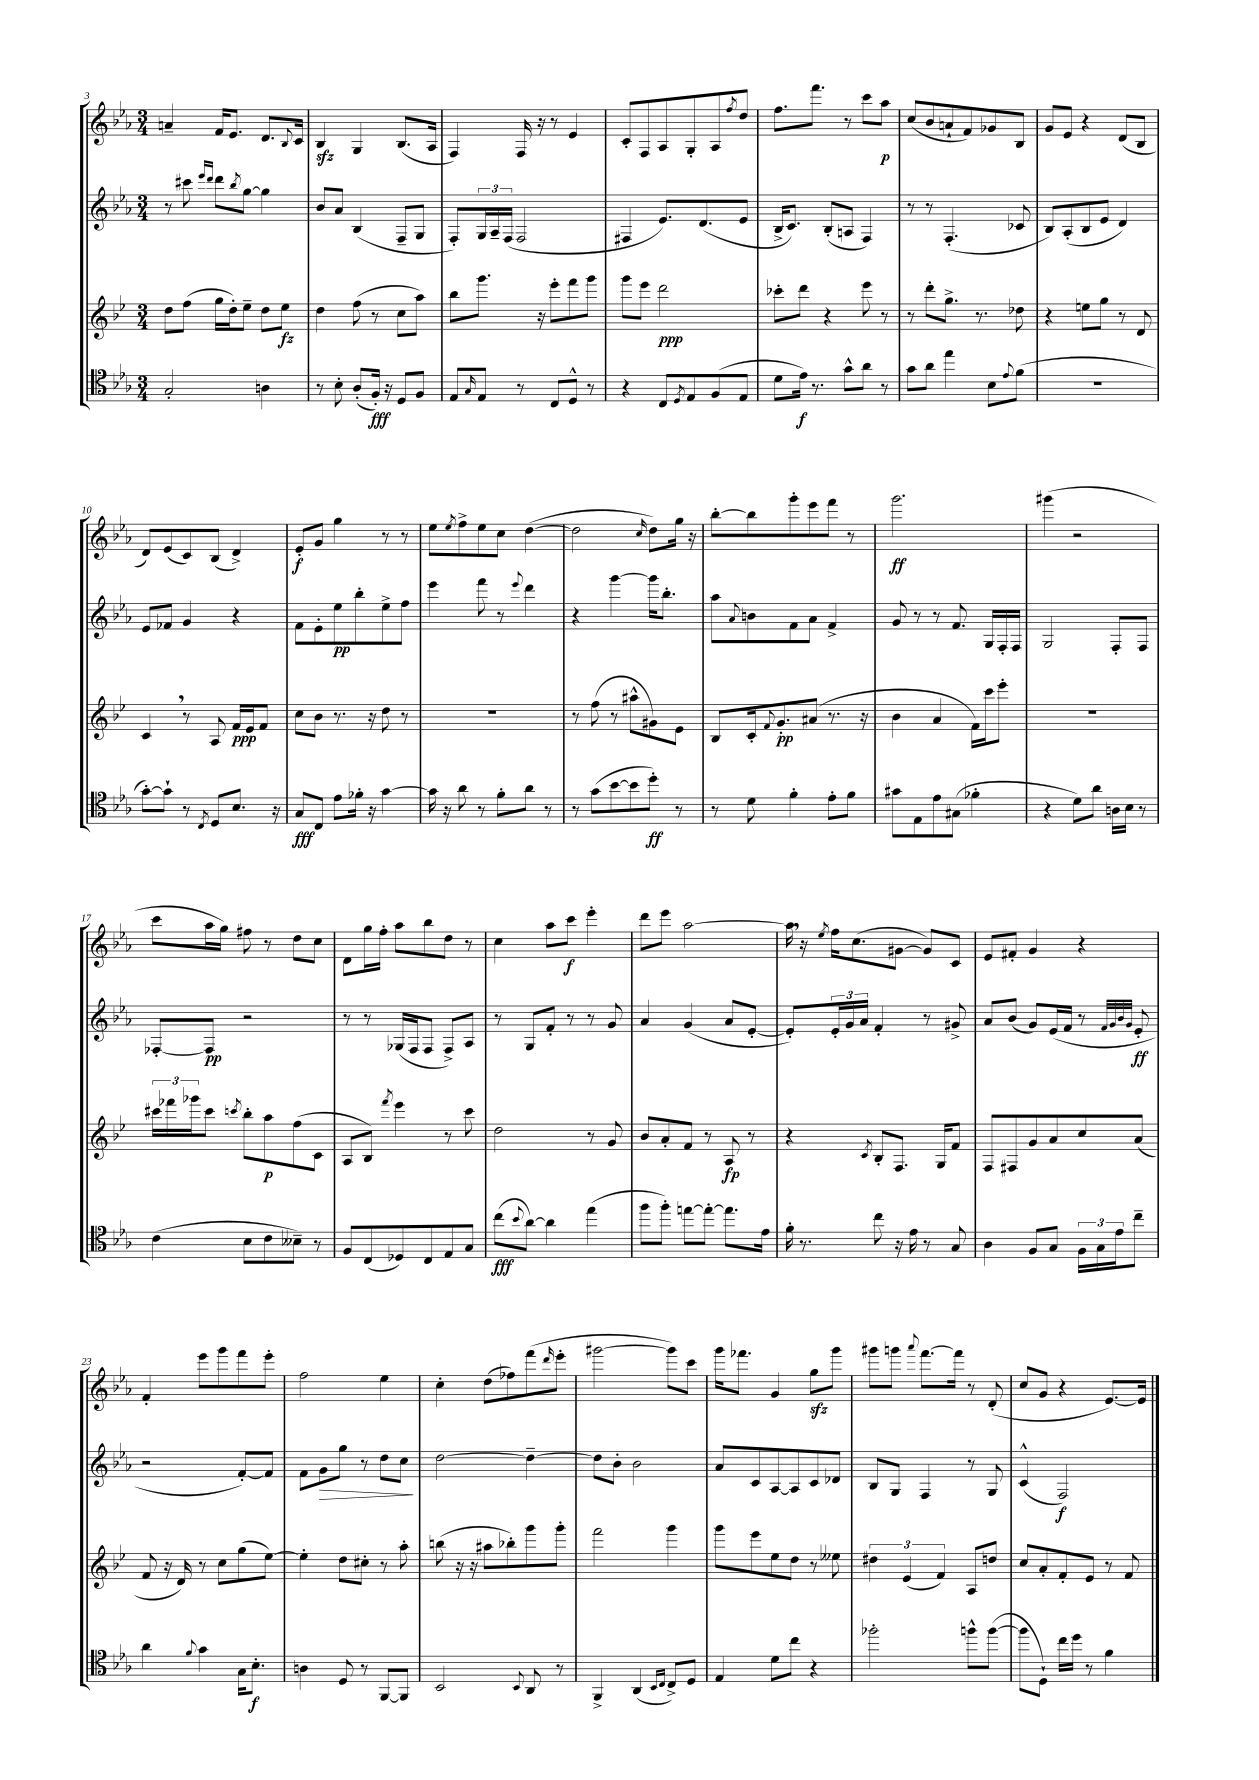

**kern	**kern	**kern	**kern
*staff4	*staff3	*staff2	*staff1
*clefC4	*clefG2	*clefG2	*clefG2
*k[b-e-a-]	*k[b-e-]	*k[b-e-a-]	*k[b-e-a-]
*M3/4	*M3/4	*M3/4	*M3/4
2G'/	8dd\L	8r	4a~/
.	(8ff\J	8ccc#\	.
.	.	16qqeee-/LL	.
.	.	16qqddd/JJ	.
.	16gg\LL	8ddd\L	16f/LK
.	16dd'\J)	.	8.e-/J
.	.	8qbb-/	.
.	8ee-~\J	[8gg\J	.
4A\	8dd\L	4gg\]	8.d/L
.	8ee-\J	.	.
.	.	.	8qqB-/
.	.	.	16c/Jk
=	=	=	=
8r	4dd\	8b-/L	4B-/
8B-'\	.	8a-/J	.
(8A-'/L	(8ff\	(4B-/	4G/
16F'/Jk)	8r	.	.
16r	.	.	.
8D/L	8cc\L	8F~/L	(8.B-/L
8F/J	8aa\J)	8G/J	.
.	.	.	16A-/Jk
=	=	=	=
8E-/L	8bb-\L	8F'/L)	4F/)
16qqG/	.	.	.
8E-/J	8.ggg\J	24G/L	.
.	.	24A-~/	.
.	.	(24F/JJ	.
8r	.	2F/	16F/
.	16r	.	16r
8C/L	8eee-'\L	.	8r
8D^^/J	8fff\	.	4e-/
8r	8ggg\J	.	.
=	=	=	=
4r	8ggg\L	4F#/	8c'/L
.	8eee-\J	.	8F/
8C/L	2ddd\	8.e-/L)	8A-/
8qD/	.	.	.
8E-/	.	.	8G'/
.	.	(8.d/	.
(8F/	.	.	8A-/
.	.	.	8qff/
8E-/J	.	8e-/J	8dd/J
=	=	=	=
8d\L	8ccc-'\L	16B-^/LK	8.ff\L
.	.	8.c/J)	.
16e-\Jk)	8ddd\J	.	.
8.r	.	.	8.fff\J
.	4r	(8B-'/L	.
8g^^\L	.	8A/J	8r
8a-\J	8eee-\	4F/)	8ccc\L
8r	8r	.	8aa-\J
=	=	=	=
8g\L	8r	8r	(8cc/L
8a-\J	8ddd'\L	8r	8b-/
4ee-\	8.gg^\J	(4.F'/	8a`/
.	.	.	8f/)
.	8.r	.	.
8B-\L	.	.	8g-/
8qqe-/	.	.	.
(8f\J	8dd-\	8c-/	8B-/J
=	=	=	=
2.r	4r	8B-/L)	8g/L
.	.	(8A-'/	8e-/J
.	8ee\L	8B-/	4r
.	8gg\J	8e-/J	.
.	8r	4d/)	(8d/L
.	8d/	.	8B-/J
=	=	=	=
[8g'\L)	4c/	8e-/L	8d/L)
8g`\]J	.	8f-/J	(8e-/
8r	8r	4g/	8c/)
8qC/	.	.	.
8D/L	8A/	.	(8B-/J
8.B-/J	16f/LL	4r	4d^/)
.	16e-/J	.	.
.	8f/J	.	.
16r	.	.	.
=	=	=	=
8G/L	8cc\L	8f\L	8e-'/L
8C/J	8b-\J	8e-'\	8g/J
8e-\L	8.r	8ee-\	4gg\
16f-'\Jk	.	8bb-'\	.
16r	16r	.	.
[4g\	8dd\	8ee-^\	8r
.	8r	8ff\J	8r
=	=	=	=
16g\]	2.r	4eee-\	8ee-\L
16r	.	.	.
.	.	.	8qee-/
8a-\	.	.	8ff^\
8r	.	8fff\	8ee-\
8f'\L	.	8r	8cc\J
.	.	8qqeee-/	.
8a-\J	.	4ddd\	([4dd\
8r	.	.	.
=	=	=	=
8r	8r	4r	2dd\]
(8g\L	(8ff\	.	.
[8b-\	8r	[4ggg\	.
8b-\]	8aa#^^\L	.	.
.	.	.	16qqcc/
8dd'\J)	8g#\)	16ggg\]LK	8dd\L)
.	.	8.bb-'\J	.
8r	8e-\J	.	16gg\Jk
.	.	.	16r
=	=	=	=
8r	8B-/L	8aa-\L	[8bb-'\L
.	.	8qqa-/	.
8d\	16c'/k	8b\	8bb-\]
.	8qqf/	.	.
.	8.g'/	.	.
4f'\	.	8f\	8ggg'\
.	(8a#/J	8a-\J	8eee-\
8e-'\L	8.r	4f^/	8fff\J
8f\J	.	.	8r
.	16r	.	.
=	=	=	=
8g#\L	4b-\	8g/	2.ggg\
8E-\	.	8r	.
8e-\	4a/	8r	.
(8G#\J	.	8.f/	.
4f-'\	16f\LL)	.	.
.	16ccc\J	16G/LL	.
.	8eee-'\J	16F'/	.
.	.	16F/JJ	.
=	=	=	=
4r	2.r	2G/	(4ggg#\
8d\L)	.	.	2r
8a-\J	.	.	.
16A\LL	.	8F'/L	.
16B-\JJ	.	.	.
8r	.	8F/J	.
=	=	=	=
(4c\	24ccc#\LL	[8F-'/L	8ccc\L
.	24fff-\	.	.
.	24ggg-\J	.	.
.	8ccc#\J	8F-/]J	16aa-\L
.	.	.	16gg\JJ)
.	8qccc/	.	.
8B-\L	8bb-'\L	2r	8ff#\
8c\	8aa\	.	8r
8B--~\J)	(8ff\	.	8dd\L
8r	8c\J	.	8cc\J
=	=	=	=
8F/L	8A/L	8r	8d\L
(8C/	8B-/J)	8r	16gg\L
.	.	.	16ff'\JJ
.	8qfff/	.	.
8D-/)	4eee-\	(16G-/LL	8aa-\L
.	.	16F/J	.
8C/	.	8F/J	8bb-\
8E-/	8r	8F^/L)	8dd\J
8G/J	8ccc\	8A-/J	8r
=	=	=	=
(8cc\L	2dd\	8r	4cc\
8qqb-/	.	.	.
[8a-\J)	.	8G/L	.
4a-\]	.	8f'/J	8aa-\L
.	.	8r	8ccc\J
(4ee-\	8r	8r	4eee-'\
.	8g/	8g/	.
=	=	=	=
8ff\L	8b-/L	4a-/	8ddd\L
8ff'\J)	8a'/	.	8eee-\J
[8ee\L	8f/J	(4g/	[2aa-\
8ee'\_J	8r	.	.
8.ee\]L	8A/	8a-/L	.
.	8r	[8e-'/J	.
16e-\Jk	.	.	.
=	=	=	=
16f'\	4r	8e-'/]L)	16aa-\]
8.r	.	.	16r
.	.	.	8qee-/
.	.	24e-'/L	16ff\LK
.	.	24g/	.
.	.	.	(8.cc\
.	.	24a-/JJ	.
.	8qc/	.	.
8cc\	8B-'/L	4f'/	.
16r	8.F/J	.	[8g#\J
16e-\	.	.	.
8r	.	8r	8g#/]L)
.	16G/LK	.	.
8G/	8f/J	8g#^/	8c/J
=	=	=	=
4A-\	8F/L	8a-/L	8e-/L
.	8F#/	(8b-/J	8f#'/J
8F/L	8g/	8g/L)	4g/
8G/J	8a/	(16e-/L	.
.	.	16f/JJ	.
24F\LL	8cc/	8r	4r
24G\	.	.	.
24e-\J	.	.	.
.	.	32qqf/LLL	.
.	.	32qqg/	.
.	.	32qqb-/	.
.	.	32qqg/JJJ	.
8cc~\J	(8a/J	8e-'/	.
=	=	=	=
4a-\	8f/	2r	4f'/
.	16r	.	.
.	16d/)	.	.
8qqf/	.	.	.
4g\	8r	.	8eee-\L
.	8cc\L	.	8ggg\
16G\LK	(8gg\	[8f'/L)	8fff\
8.B-'\J	.	.	.
.	[8ee-\J)	8f/]J	8eee-'\J
=	=	=	=
4A\	4ee-'\]	8f\L	2ff\
.	.	8g\	.
8D/	8dd\L	8gg\J	.
8r	8cc#'\J	8r	.
[8FF/L	8r	8dd\L	4ee-\
8FF/]J	8aa'\	8cc\J	.
=	=	=	=
2BB-/	(8bb\	[2dd\	4cc'\
.	16r	.	.
.	16r	.	.
.	8aa#\L	.	(8dd\L
.	8bb-'\)	.	8ff-\)
8qqBB-/	.	.	.
8AA-/	8ggg\	4dd~\_	(8fff\
.	.	.	16qqddd/
8r	8ggg'\J	.	8eee-'\J
=	=	=	=
4FF^/	2fff\	8dd\]L	[2ggg#\
.	.	8b-'\J	.
(4AA-/	.	2b-\	.
16qqBB-/LL	.	.	.
16qqC/JJ	.	.	.
8C^/L)	4ggg\	.	8ggg#\]L)
8D/J	.	.	8ccc\J
=	=	=	=
4E-/	8ggg\L	8a-/L	16ggg\LK
.	.	.	8.fff-\J
.	8eee-\	8c/	.
8d\L	8ee-\	[8A-/	4g/
8cc\J	8dd\J	8A-/]	.
4r	8r	8c/	8gg\L
.	8ee--\	8d-/J	8ggg\J
=	=	=	=
2ff-'\	6dd#\	8B-/L	8ggg#\L
.	.	8G/J	8ggg\J
.	(6e-/	.	.
.	.	.	8qqaaa-/
.	.	4F/	[8.fff\L
.	6f/)	.	.
.	.	.	16fff\]Jk
8ff^^\L	8A/L	8r	8r
([8ff\J	8dd/J	8G/	(8d'/
=	=	=	=
8ff\]L	8cc/L	(4c^^/	8cc/L
8D`\J)	8a'/	.	8g/J
16cc\LL	8f'/	2F/)	4r
16dd\JJ	.	.	.
8r	8e-/J	.	.
4f\	8r	.	[8.e-/L)
.	8f/	.	.
.	.	.	16e-/]Jk
==	==	==	==
*-	*-	*-	*-
